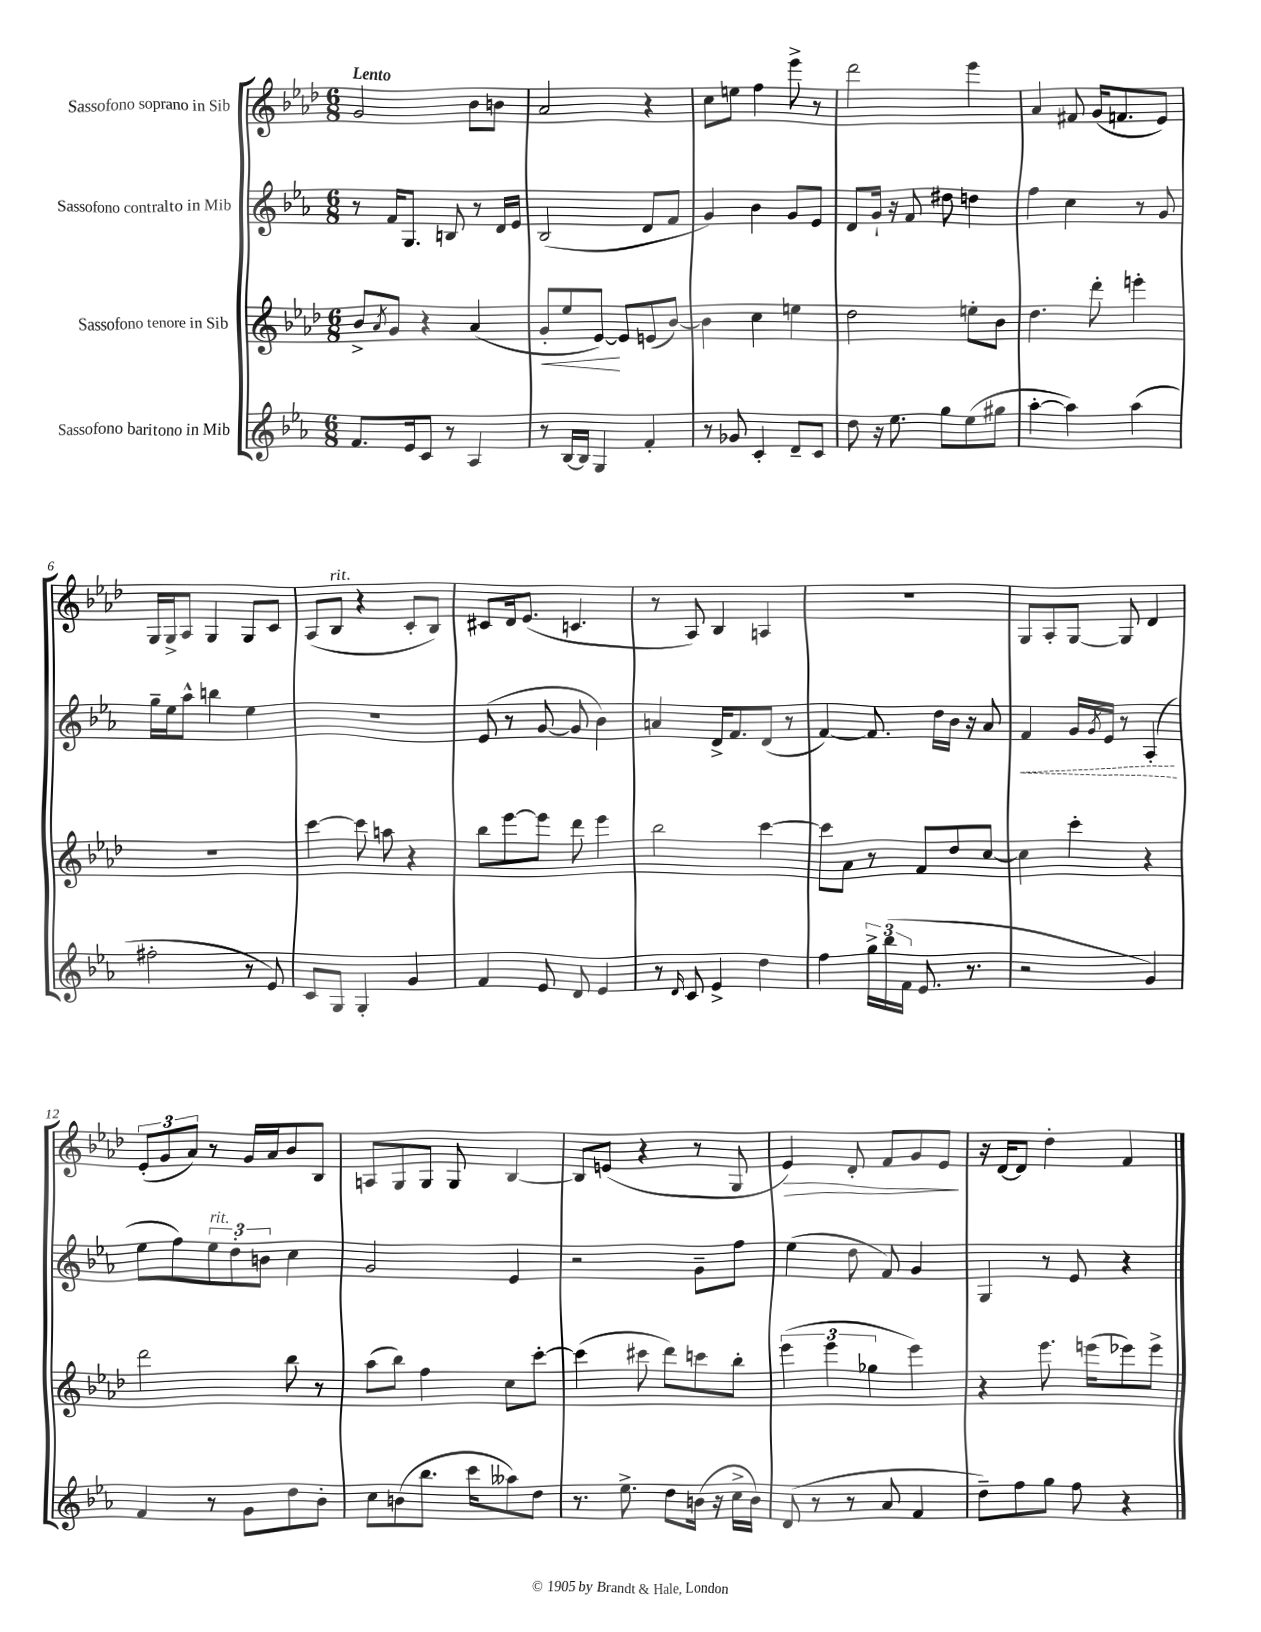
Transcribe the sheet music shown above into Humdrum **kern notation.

**kern	**kern	**kern	**kern
*staff4	*staff3	*staff2	*staff1
*clefG2	*clefG2	*clefG2	*clefG2
*k[b-e-a-]	*k[b-e-a-d-]	*k[b-e-a-]	*k[b-e-a-d-]
*M6/8	*M6/8	*M6/8	*M6/8
8.f	8b-^	8r	2g
.	8qa-	.	.
.	8g	16f	.
16e-	.	8.G	.
8c	4r	.	.
8r	.	8B	.
4A-	(4a-	8r	8b-
.	.	16d	8b
.	.	16e-	.
=	=	=	=
8r	8g'	(2B-	2a-
[16B-	8ee-	.	.
16B-]	.	.	.
4G	[8e-)	.	.
.	8e-]	.	.
4f'	(8e	8d	4r
.	[8b-)	8f	.
=	=	=	=
8r	4b-]	4g)	8cc
8g-	.	.	8ee
4c'	4cc	4b-	4ff
8d~	4ee	8g	8eee-^
8c	.	8e-	8r
=	=	=	=
8dd	2dd-	8d	2ddd-
16r	.	16g`	.
8.ee-	.	16r	.
.	.	8f	.
8gg	.	8dd#	.
(8ee-	8ee'	4dd	4eee-
8gg#	8b-	.	.
=	=	=	=
[4aa-'	4.dd-	4ff	4a-
4aa-])	.	4cc	8f#
.	8ddd-'	.	(16g
.	.	.	8.f
(4aa-	4eee'	8r	.
.	.	8g	8e-)
=	=	=	=
2ff#'	2.r	16gg~	16G
.	.	16ee-	16G^
.	.	8aa-^^	8A-
.	.	4bb	4G
8r	.	4ee-	8G
8e-)	.	.	8c
=	=	=	=
8c	[4ccc	2.r	(8A-
8G	.	.	8B-
4G'	8ccc]	.	4r
.	8aa	.	.
4g	4r	.	8c'
.	.	.	8B-)
=	=	=	=
4f	8bb-	(8e-	8c#
.	[8eee-	8r	16d-
.	.	.	(8.e-
8e-	8eee-]	[8g	.
8d	8ddd-	8g]	4.c
4e-	4eee-	4b-)	.
=	=	=	=
8r	2bb-	4a	8r
16qqd	.	.	.
8c	.	.	8A-)
4e-^	.	16d^	4B-
.	.	8.f	.
4dd	[4ccc	(8d	4A
.	.	8r	.
=	=	=	=
4ff	8ccc]	[4f)	2.r
.	8a-	.	.
24gg^	8r	8.f]	.
(24bb-	.	.	.
24f	.	.	.
8.e-	8f	.	.
.	.	16dd	.
.	8dd-	16b-	.
8.r	.	16r	.
.	[8cc	8a-	.
=	=	=	=
2r	4cc]	4f	8G
.	.	.	8A-'
.	4ccc'	16g	[8G
.	.	8qg	.
.	.	16e-	.
.	.	8r	8G]
4g)	4r	(4A-'	4d-
=	=	=	=
4f	2ddd-	8ee-	(12e-'
.	.	.	12g
.	.	8ff)	.
.	.	.	12a-)
8r	.	12ee-	8r
.	.	12dd'	.
8g	.	.	16g
.	.	12b	.
.	.	.	16a-
8dd	8bb-	4cc	8b-
8b-'	8r	.	8B-
=	=	=	=
8cc	(8aa-	2g	8A
(8b	8bb-)	.	8G
8.bb-	4ff	.	8G
.	.	.	8G
16ccc	.	.	.
8aa--)	8cc	4e-	[4B-
8dd	[8ccc'	.	.
=	=	=	=
8.r	(4ccc]	2r	8B-]
.	.	.	(8e
8.ee-^	.	.	.
.	8ccc#	.	4r
8dd	8ddd-)	.	.
(16b	8ccc	8g~	8r
16r	.	.	.
16cc^	8bb-'	8ff	8G
16b)	.	.	.
=	=	=	=
(8d	(6eee-	(4ee-	4e-)
8r	.	.	.
.	6eee-	.	.
8r	.	8dd	8d-'
.	6gg-	.	.
8a-	.	8f)	8f
4f	4eee-)	4g	8g
.	.	.	8e-
=	=	=	=
8dd~)	4r	4G	16r
.	.	.	[16d-
8ff	.	.	8d-]
8gg	8.eee-	8r	4dd-'
8ff	.	8e-	.
.	(16eee	.	.
4r	8eee-)	4r	4f
.	8eee-^	.	.
==	==	==	==
*-	*-	*-	*-
